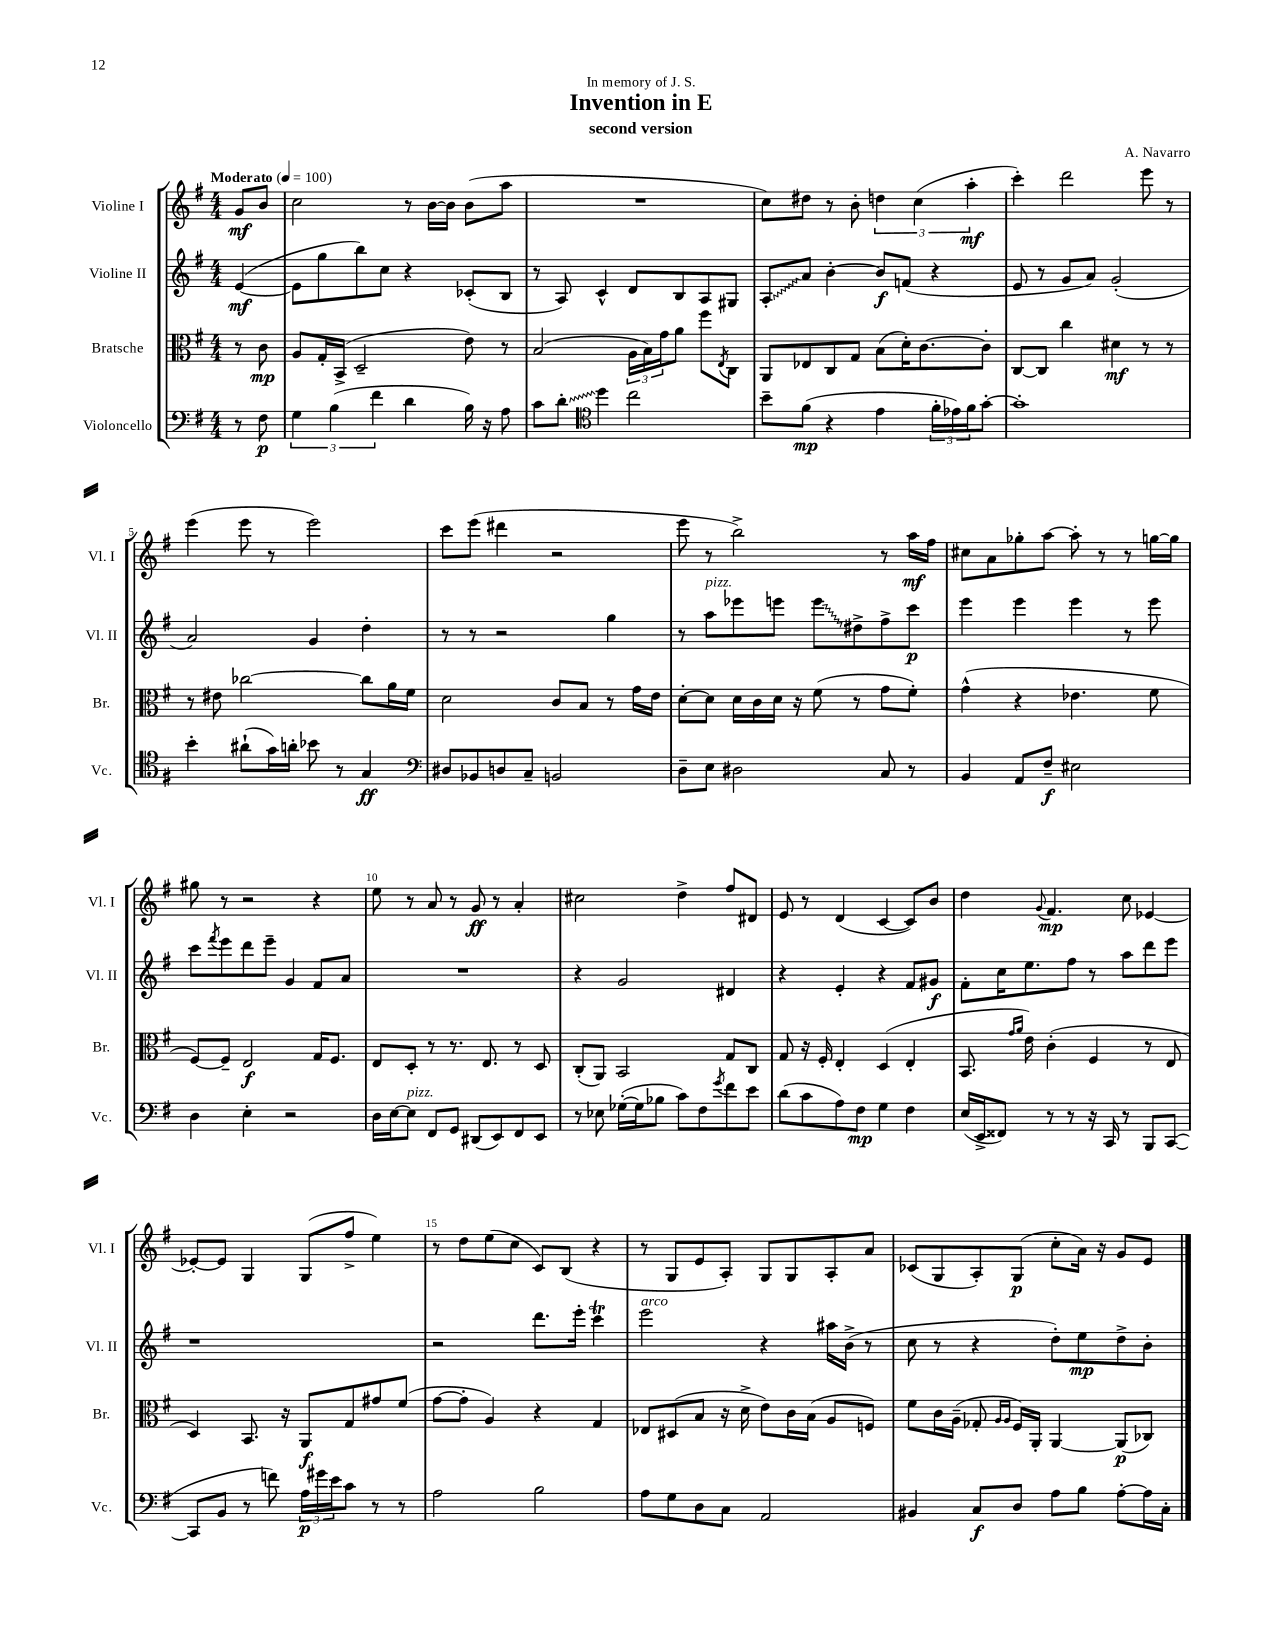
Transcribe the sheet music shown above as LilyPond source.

\header { title = "Invention in E" composer = "A. Navarro" subtitle = "second version" dedication = "In memory of J. S." }
<<
\new StaffGroup <<
\new Staff = "s0" \with { instrumentName = "Violine I" shortInstrumentName = "Vl. I" } {
    \clef treble \key g \major \numericTimeSignature \time 4/4 \partial 4 \tempo "Moderato" 4 = 100
    g'8\mf b'8 |
    c''2 r8 b'16~ b'16 b'8( a''8 |
    R1 |
    c''8) dis''8 r8 b'8-. \tuplet 3/2 { d''4 c''4( a''4-.\mf } |
    c'''4-.) d'''2 e'''8 r8 |
    e'''4( e'''8 r8 e'''2) |
    c'''8 e'''8( dis'''4 r2 |
    e'''8 r8 b''2->) r8 a''16\mf fis''16 |
    cis''8 a'8 ges''8-. a''8~ a''8-. r8 r8 g''16~ g''16 |
    gis''8 r8 r2 r4 |
    e''8 r8 a'8 r8 g'8\ff r8 a'4-. |
    cis''2 d''4-> fis''8 dis'8 |
    e'8 r8 d'4( c'4~ c'8) b'8 |
    d''4 \appoggiatura { g'8 } fis'4.\mp c''8 ees'4~ |
    ees'8~-. ees'8 g4 g8( fis''8-> e''4) |
    r8 d''8 e''8( c''8 c'8) b8( r4 |
    r8 g8 e'8 a8-.) g8 g8 a8-. a'8 |
    ces'8( g8 a8-.) g8\p( c''8-. a'16) r16 g'8 e'8 \bar "|." |
}
\new Staff = "s1" \with { instrumentName = "Violine II" shortInstrumentName = "Vl. II" } {
    \clef treble \key g \major \numericTimeSignature \time 4/4 \partial 4
    e'4~\mf( |
    e'8 g''8 b''8) c''8 r4 ces'8-.( b8 |
    r8 a8) c'4-^ d'8 b8 a8 gis8 |
    \once \override Glissando.style = #'zigzag a8-.\glissando a'8 b'4~-. b'8\f f'8( r4 |
    e'8 r8 g'8 a'8) g'2-.( |
    a'2) g'4 d''4-. |
    r8 r8 r2 g''4 |
    r8 a''8^\markup { \italic "pizz." } ees'''8 e'''8 \once \override Glissando.style = #'zigzag e'''8\glissando dis''8-> fis''8-> c'''8\p |
    e'''4 e'''4 e'''4 r8 e'''8 |
    c'''8 \acciaccatura { fis'''8 } e'''8 d'''8 e'''8-- g'4 fis'8 a'8 |
    R1 |
    r4 g'2 dis'4 |
    r4 e'4-. r4 fis'8 gis'8\f |
    fis'8-. c''16 e''8. fis''8 r8 a''8 d'''8 e'''8 |
    r1 |
    r2 d'''8. e'''16-. c'''4\trill |
    e'''2^\markup { \italic "arco" } r4 ais''16 b'16->( r8 |
    c''8 r8 r4 d''8-.) e''8\mp d''8-> b'8-. \bar "|." |
}
\new Staff = "s2" \with { instrumentName = "Bratsche" shortInstrumentName = "Br." } {
    \clef alto \key g \major \numericTimeSignature \time 4/4 \partial 4
    r8 c'8\mp |
    a8 g16-. b,16->( d2-- e'8) r8 |
    b2( \tuplet 3/2 { a16 b16) g'16 } a'8 fis''8 \acciaccatura { e8 } c8 |
    a,8 ees8 c8 g8 b8( d'16-.) c'8.~ c'8-. |
    c8~ c8 c''4 dis'4\mf r8 r8 |
    r8 eis'8 ces''2~ ces''8 a'16 fis'16 |
    d'2 c'8 b8 r8 g'16 e'16 |
    d'8~-. d'8 d'16 c'16 d'16 r16 fis'8( r8 g'8 fis'8-.) |
    g'4-^( r4 ees'4. fis'8 |
    fis8~) fis8-- e2\f g16 fis8. |
    e8 d8-. r8 r8. e8. r8 d8 |
    c8-.( a,8) b,2 g8 c8 |
    g8 r16 fis16-. e4-. d4( e4-. |
    b,8. \grace { g'16 a'16 } e'16) c'4-.( fis4 r8 e8 |
    d4) b,8. r16 a,8\f g8 gis'8 fis'8( |
    g'8~ g'8-. a4) r4 g4 |
    ees8 dis8( b8 r16 d'16-> e'8) c'16 b16( a8 f8) |
    fis'8 c'16 a16--( ges8-. \grace { a16 a16 } fis16) a,16-. a,4~ a,8\p( ces8) \bar "|." |
}
\new Staff = "s3" \with { instrumentName = "Violoncello" shortInstrumentName = "Vc." } {
    \clef bass \key g \major \numericTimeSignature \time 4/4 \partial 4
    r8 fis8\p |
    \tuplet 3/2 { g4 b4( fis'4 } d'4 b16) r16 a8 |
    c'8 \once \override Glissando.style = #'zigzag d'8-.\glissando \clef tenor d''4 c''2 |
    b'8-- fis'8\mp( r4 e'4 \tuplet 3/2 { fis'16-. ees'16) fis'16 } g'8~-. |
    g'1-. |
    b'4-. ais'8-!( g'16) a'16-. bes'8 r8 g4\ff |
    \clef bass dis8 bes,8 d8 c8-- b,2 |
    d8-- e8 dis2 c8 r8 |
    b,4 a,8 fis8--\f eis2 |
    d4 e4-. r2 |
    d16 e16~ e8^\markup { \italic "pizz." } fis,8 g,8 dis,8( e,8) fis,8 e,8 |
    r8 ees8 ges16~-.( ges16 bes8 c'8) fis8 \acciaccatura { g'8 } fis'8 e'8 |
    d'8( c'8 a8) fis8\mp g4 fis4 |
    e16( e,16-> fisis,8) r8 r8 r16 c,16 r8 b,,8 c,8~( |
    c,8 b,8 r8 f'8) \tuplet 3/2 { a16\p gis'16 e'16 } c'8 r8 r8 |
    a2 b2 |
    a8 g8 d8 c8 a,2 |
    bis,4 c8\f d8 a8 b8 a8~-. a16 c16-. \bar "|." |
}
>>
>>
\layout { \context { \Score \override BarNumber.break-visibility = ##(#f #t #t) barNumberVisibility = #(every-nth-bar-number-visible 5) } }
